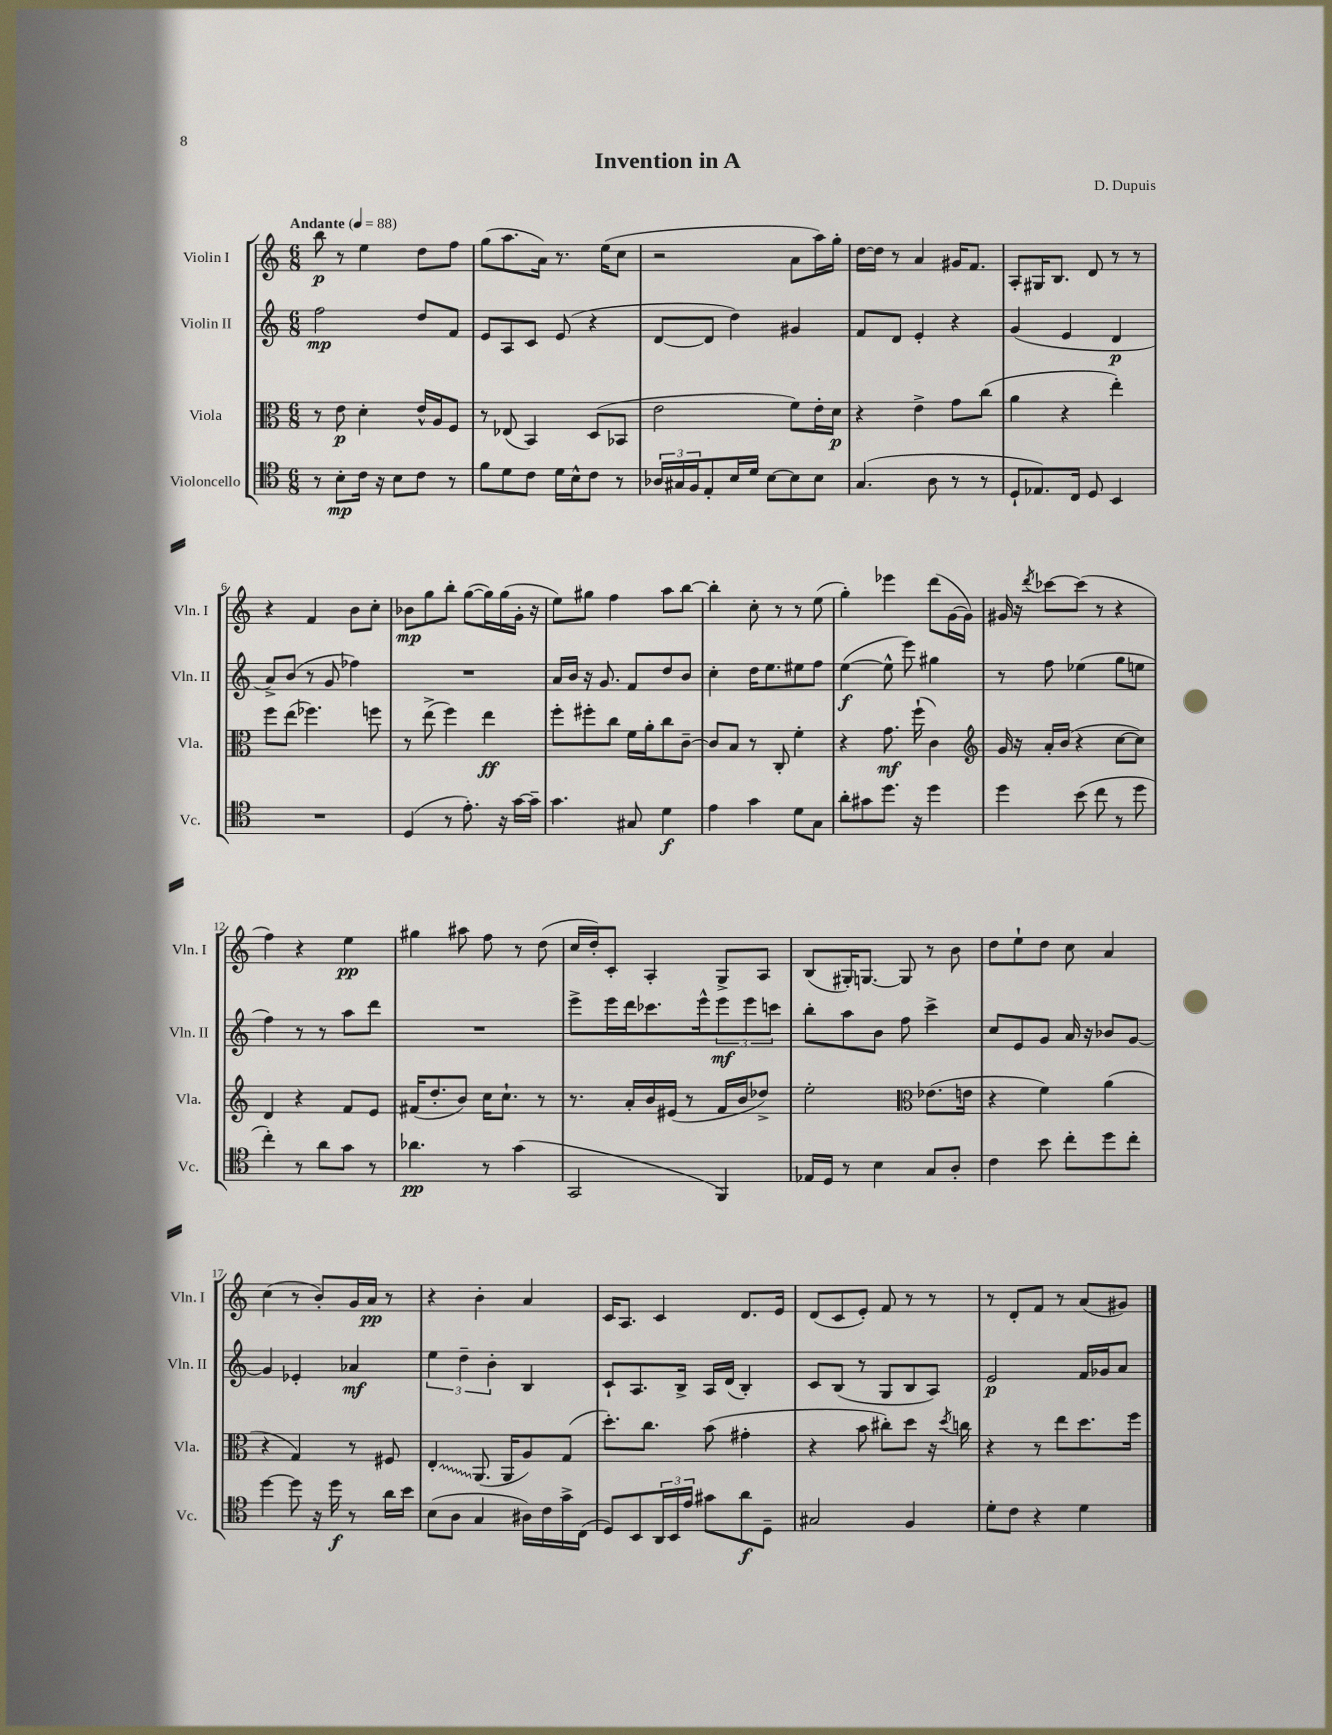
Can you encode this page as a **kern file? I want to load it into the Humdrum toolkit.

**kern	**kern	**kern	**kern
*staff4	*staff3	*staff2	*staff1
*clefC4	*clefC3	*clefG2	*clefG2
*k[]	*k[]	*k[]	*k[]
*M6/8	*M6/8	*M6/8	*M6/8
*MM88	*MM88	*MM88	*MM88
8r	8r	2ff	8bb
8B'	8e	.	8r
16c	4d'	.	4ee
16r	.	.	.
8B	.	.	.
8c	16e^^	8dd	8dd
.	16A	.	.
8r	8F	8f	8ff
=	=	=	=
8f	8r	8e	(8gg
8d	(8E-	8A	8.aa
8c	4BB)	8c	.
.	.	.	16a)
16d	.	(8e	8.r
16B^^	.	.	.
8c	(8D	4r	.
.	.	.	(16ee
8r	8BB-	.	8cc
=	=	=	=
24A-	2e	[8d	2r
24G#	.	.	.
24F	.	.	.
8E'	.	8d]	.
16B	.	4dd)	.
16d	.	.	.
[8B	.	.	.
8B]	8f)	4g#	8a
8B	16e'	.	16aa)
.	16d	.	16gg'
=	=	=	=
(4.G	4r	8f	[16dd
.	.	.	16dd]
.	.	8d	8r
.	4e^	4e'	4a
8A	.	.	.
8r	8g	4r	16g#
.	.	.	8.f
8r	(8cc	.	.
=	=	=	=
8D`	4a	(4g	8A'
8.E-)	.	.	16G#
.	.	.	8.B
.	4r	4e	.
16C	.	.	.
8D	.	.	8d
4BB	4ee')	4d	8r
.	.	.	8r
=	=	=	=
2.r	8ff	8a^)	4r
.	(8ee	(8b	.
.	4.ff-)	8r	4f
.	.	8g	.
.	.	4ff-)	8b
.	8ff	.	8cc'
=	=	=	=
(4D	8r	2.r	8b-
.	(8ee^	.	8gg
8r	4ff)	.	8bb'
8.e')	.	.	([8gg
.	4ee	.	16gg])
16r	.	.	(16gg
[16g	.	.	16g'
16g~]	.	.	16r
=	=	=	=
4.g	8ff'	16a	8ee)
.	.	16b	.
.	8ff#'	16r	8gg#
.	.	8.g	.
.	8cc	.	4ff
8G#	16f	8f	.
.	16a'	.	.
4d	8cc	8dd	8aa
.	[8c~	8b	[8bb
=	=	=	=
4e	8c]	4cc'	4bb']
.	8B	.	.
4g	8r	16dd	8cc'
.	.	8.ee	.
.	8C'	.	8r
8d	4f'	8ee#	8r
8G	.	8ff	(8ee
=	=	=	=
8a'	4r	([4ee	4gg')
8g#	.	.	.
8.dd	8.g	8ee^^]	4eee-
.	.	8eee)	.
16r	(16ff`	.	.
4dd	4c)	4gg#	(8ddd
.	.	.	[16g
.	.	.	16g])
=	=	=	=
*	*clefG2	*	*
4dd	16g	8r	16g#
.	16r	.	16r
.	.	.	8qddd
.	16a'	8ff	[8ccc-
.	(16b	.	.
(8b	4r	(4ee-	(8ccc-]
8cc	.	.	8r
8r	[8cc	8gg	4r
8dd	8cc])	8ee	.
=	=	=	=
4cc')	4d	4ff)	4ff)
8r	4r	8r	4r
8a	.	8r	.
8g	8f	8aa	4ee
8r	8e	8ddd	.
=	=	=	=
4.a-	(16f#	2.r	4gg#
.	8.dd'	.	.
.	8b)	.	8aa#
8r	16cc	.	8ff
.	8.cc`	.	.
(4g	.	.	8r
.	8r	.	(8dd
=	=	=	=
2GG	8.r	8eee^	16cc
.	.	.	16dd')
.	.	16eee	8c'
.	16a'	16ddd	.
.	16b	8.ccc-	4A'
.	(16e#	.	.
.	8r	.	.
.	.	16eee^^	.
4FF)	16f	12eee	8G^
.	16b	.	.
.	.	12eee	.
.	8dd-^)	.	8A
.	.	12ccc	.
=	=	=	=
16E-	2ee'	8bb'	(8B
16D	.	.	.
8r	.	8aa	16G#')
.	.	.	[8.G
4B	.	8b	.
.	.	8ff	8G]
*	*clefC3	*	*
8G	(8.e-	4ccc^	8r
8A'	.	.	8b
.	16e	.	.
=	=	=	=
4c	4r	8cc	8dd
.	.	8e	8ee`
8b	4f)	8g	8dd
8cc'	.	16a	8cc
.	.	16r	.
8dd	(4a	8b-	4a
8cc'	.	[8g	.
=	=	=	=
[4dd	4r	4g]	(4cc
8dd]	4G)	4e-'	8r
16r	.	.	8b')
16dd	.	.	.
8r	8r	4a-	16g
.	.	.	16a
16a	8F#	.	8r
16b	.	.	.
=	=	=	=
(8B	4E'	6ee	4r
8A	.	.	.
.	.	6dd~	.
4G	(8.AA	.	4b'
.	.	6b'	.
.	16AA	.	.
16A#)	8A)	4B	4a
16c	.	.	.
16g^	(8G	.	.
(16C	.	.	.
=	=	=	=
8D)	8.dd')	8c`	16c
.	.	.	8.A
8BB	.	8.A	.
.	8.cc	.	.
24AA	.	.	4c
24BB	.	.	.
.	.	16B^	.
24e	.	.	.
8g#	(8b	16A	.
.	.	(16d	.
8a	4g#'	4B')	8.d
8D~	.	.	.
.	.	.	16e
=	=	=	=
2G#	4r	8c	(8d
.	.	(8B	8c
.	8b	8r	8e')
.	8cc#')	8G	8f
4F	8dd	8B	8r
.	16r	8A)	8r
.	8qdd	.	.
.	16cc	.	.
=	=	=	=
8d'	4r	2e	8r
8c	.	.	8d'
4r	8r	.	8f
.	8ee	.	8r
4d	8.dd	16f	(8a
.	.	16g-	.
.	.	8a	8g#)
.	16ff	.	.
==	==	==	==
*-	*-	*-	*-
